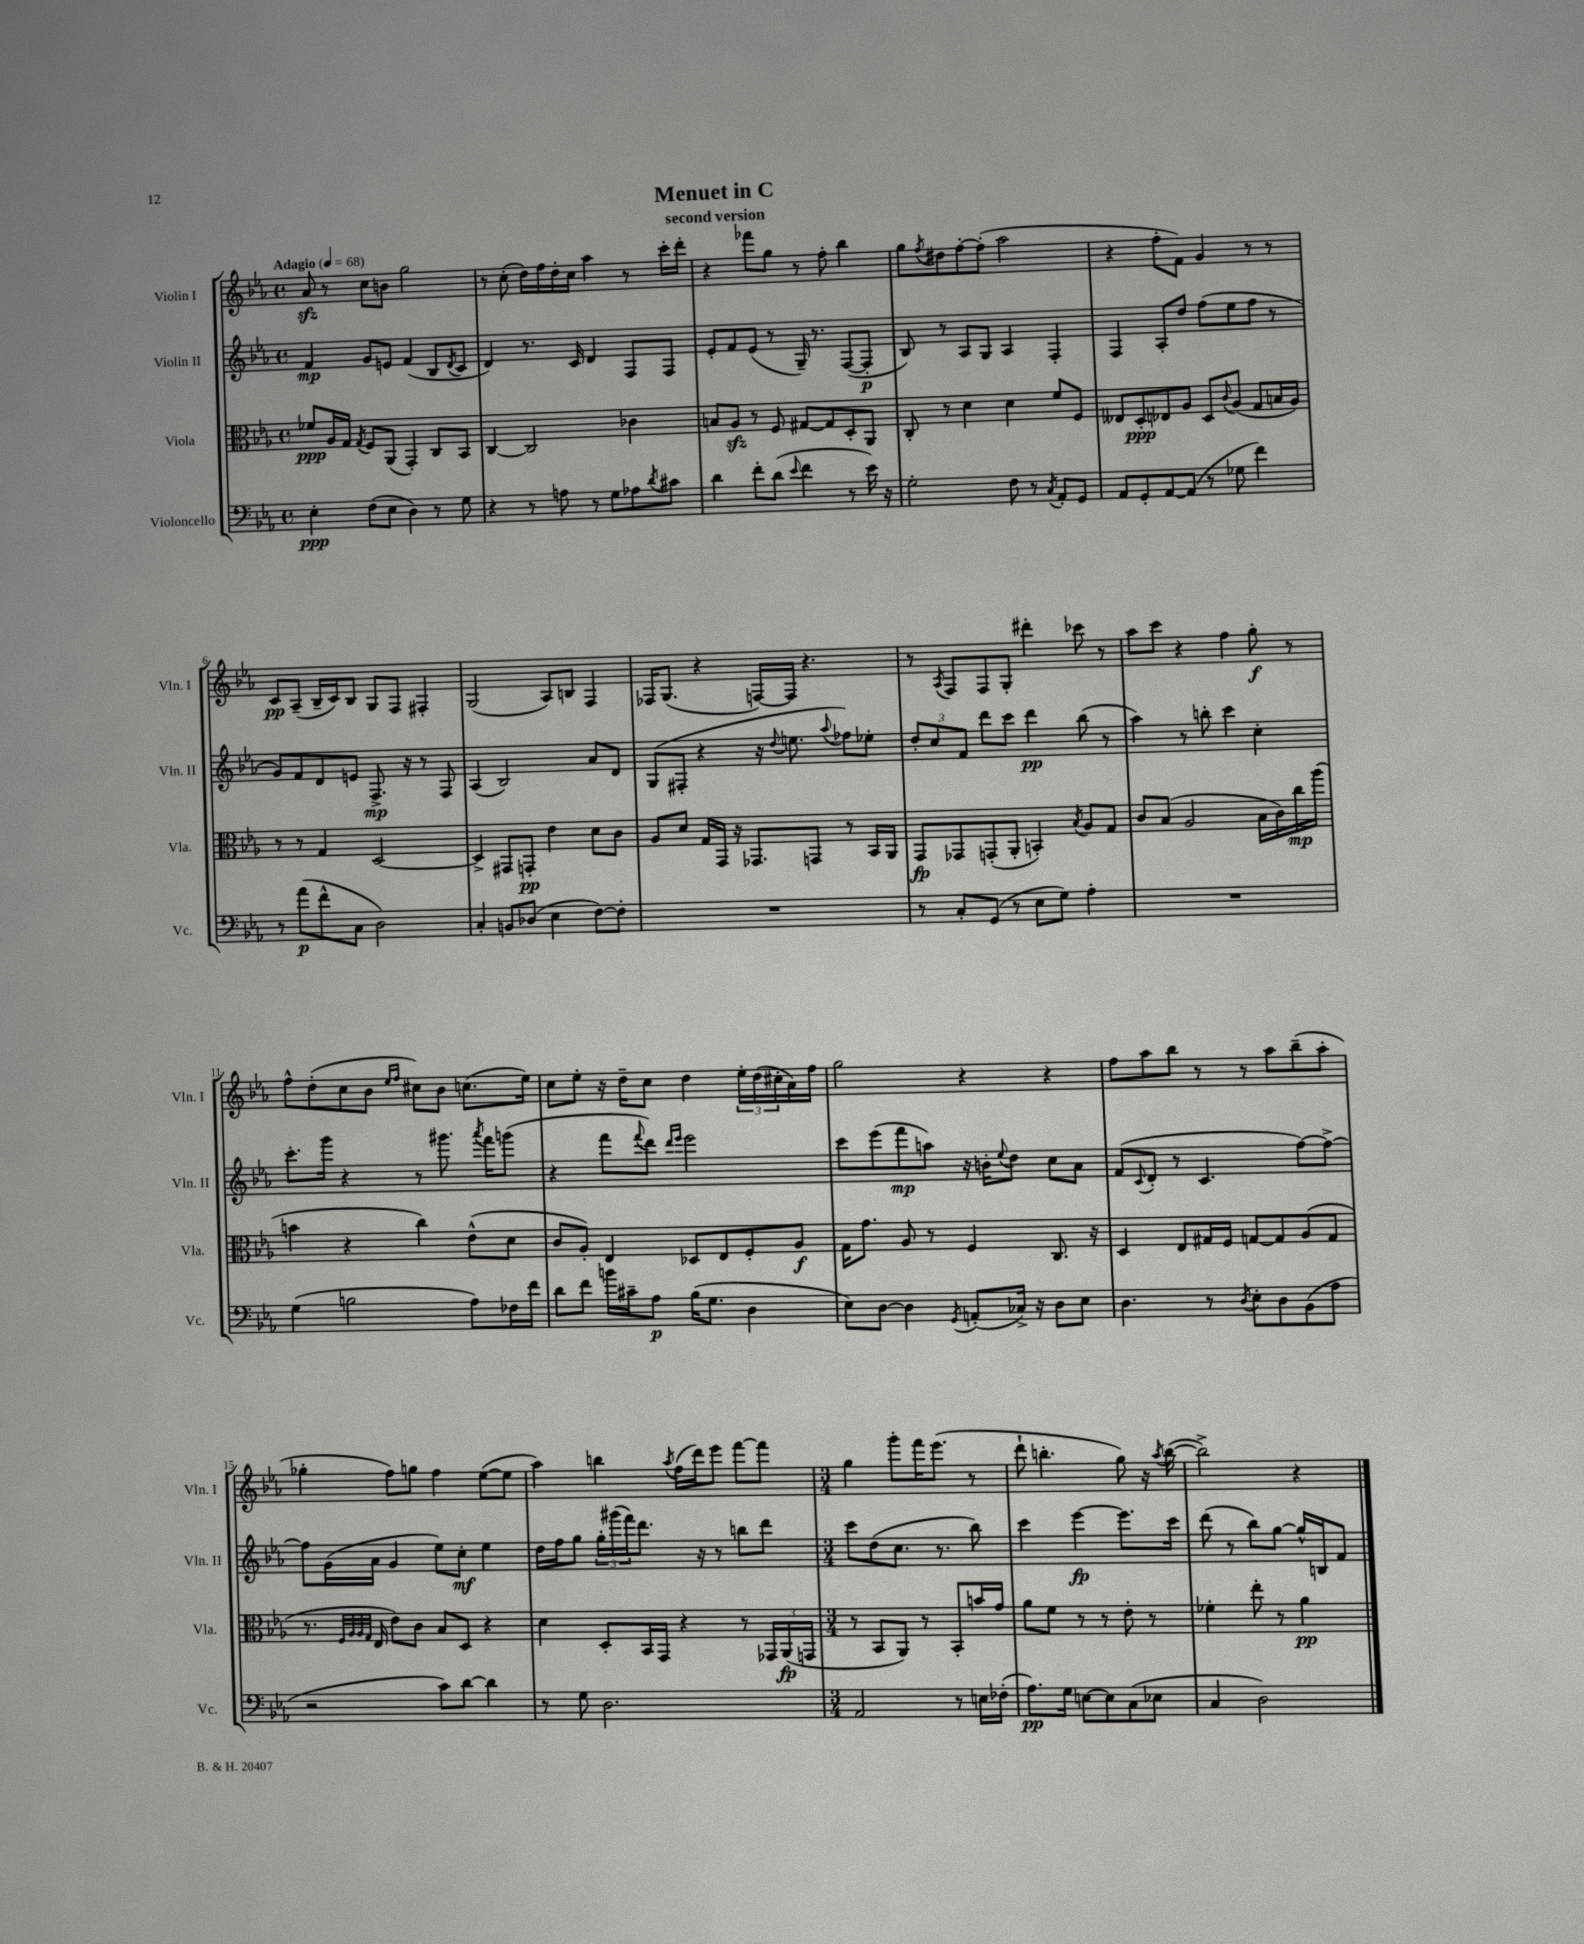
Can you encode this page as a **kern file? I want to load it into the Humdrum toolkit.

**kern	**dynam	**kern	**dynam	**kern	**dynam	**kern	**dynam
*part4	*part4	*part3	*part3	*part2	*part2	*part1	*part1
*staff4	*staff4	*staff3	*staff3	*staff2	*staff2	*staff1	*staff1
*I"Violoncello	*	*I"Viola	*	*I"Violin II	*	*I"Violin I	*
*I'Vc.	*	*I'Vla.	*	*I'Vln. II	*	*I'Vln. I	*
*clefF4	*	*clefC3	*	*clefG2	*	*clefG2	*
*k[b-e-a-]	*	*k[b-e-a-]	*	*k[b-e-a-]	*	*k[b-e-a-]	*
*M4/4	*	*M4/4	*	*M4/4	*	*M4/4	*
*met(c)	*	*met(c)	*	*met(c)	*	*met(c)	*
*MM68	*	*MM68	*	*MM68	*	*MM68	*
=1	=1	=1	=1	=1	=1	=1	=1
!	!	!	!	!	!	!LO:TX:a:B:t=Adagio	!
4E-'\	ppp	8f-X/L	ppp	4f/	mp	8a-zz/	.
.	.	16A-/L	.	.	.	8r	.
.	.	16G/JJ	.	.	.	.	.
.	.	8qG/	.	.	.	.	.
(8F\L	.	8F/L	.	8g/L	.	8cc\L	.
8E-\J	.	(8AA-/J	.	8en/J	.	8bn\J	.
4D\)	.	4GG'/)	.	(4f/	.	2gg\	.
8r	.	8C/L	.	8B-/L	.	.	.
.	.	.	.	8qd/	.	.	.
8G\	.	8BB-/J	.	8c/J	.	.	.
=2	=2	=2	=2	=2	=2	=2	=2
4r	.	[4C/	.	4d/)	.	8r	.
.	.	.	.	.	.	(8cc'\	.
8r	.	2C/]	.	8.r	.	16dd\LL)	.
.	.	.	.	.	.	16ff\	.
8An\	.	.	.	.	.	16dd'\	.
.	.	.	.	16c/	.	16cc\JJ	.
8r	.	.	.	4d/	.	4aa-\	.
8G\L	.	.	.	.	.	.	.
8A-X\	.	4c-X\	.	8F/L	.	8r	.
8qd/	.	.	.	.	.	.	.
8c#X\J	.	.	.	8F/J	.	16ccc'\LL	.
.	.	.	.	.	.	16ddd'\JJ	.
=3	=3	=3	=3	=3	=3	=3	=3
4d\	.	8Bn/L	.	8e-'/L	.	4r	.
.	.	8A-zz/J	.	8f/	.	.	.
8f'\L	.	8r	.	(8e-/J	.	8fff-X\L	.
(8d\J	.	8F/	.	8r	.	8gg\J	.
8qqe-/	.	.	.	.	.	.	.
4f\	.	[8G#X/L	.	16G~/)	.	8r	.
.	.	.	.	8.r	.	.	.
.	.	8G#/]	.	.	.	8ff'\	.
8r	.	8D'/	.	([8F/L	.	4bb-\	.
16e-\)	.	8AA-/J	.	8F'/J]	p	.	.
16r	.	.	.	.	.	.	.
=4	=4	=4	=4	=4	=4	=4	=4
2G'\	.	8C'/	.	8B-/)	.	8gg\L	.
.	.	.	.	.	.	8qff/	.
.	.	8r	.	8r	.	8dd#X\	.
.	.	4d\	.	8A-/L	.	[8ff'\	.
.	.	.	.	8G/J	.	(8ff'\J]	.
8F\	.	4d\	.	4A-/	.	2aa-\	.
8r	.	.	.	.	.	.	.
8qC/	.	.	.	.	.	.	.
8AA-'/L	.	8f/L	.	4F'/	.	.	.
8GG/J	.	8F/J	.	.	.	.	.
=5	=5	=5	=5	=5	=5	=5	=5
8AA-/L	.	8E--X/L	.	4F/	.	4r	.
8GG'/	.	8D'/	ppp	.	.	.	.
[8AA-/	.	8E-X/	.	8A-'/L	.	8ff'\L	.
(8AA-/J]	.	8A-/J	.	8dd/J	.	8f\J)	.
8r	.	8D/L	.	(8ff\L	.	4g/	.
.	.	8qqc/	.	.	.	.	.
8G-X\	.	(8A-/J	.	8ee-\	.	.	.
4f\)	.	8G/L	.	8ff\J	.	8r	.
.	.	16Bn/L	.	8r	.	8r	.
.	.	16A-/JJ)	.	.	.	.	.
!!LO:LB:g=z
=6	=6	=6	=6	=6	=6	=6	=6
8r	.	8r	.	8g/L)	.	8c/L	pp
(8a-\L	p	8r	.	8f/	.	(8A-~/J	.
8f^^\	.	4G/	.	8d/	.	16B-~/LL	.
.	.	.	.	.	.	16c/J)	.
8C\J	.	.	.	8en/J	.	8B-/J	.
2D\)	.	[2D/	.	8.F^/	mp	8G/L	.
.	.	.	.	.	.	8F/J	.
.	.	.	.	16r	.	.	.
.	.	.	.	8r	.	4F#X'/	.
.	.	.	.	8F/	.	.	.
=7	=7	=7	=7	=7	=7	=7	=7
4C'/	.	4D^/]	.	(4A-/	.	(2G/	.
8BBn/L	.	8GG#X/L	.	2B-/)	.	.	.
(8D-X/J	.	8GGn'/J	pp	.	.	.	.
4E-\	.	4e-\	.	.	.	8A-/L)	.
.	.	.	.	.	.	8Bn/J	.
[8F\L)	.	8d\L	.	8a-/L	.	4F/	.
8F'\J]	.	8c\J	.	8d/J	.	.	.
=8	=8	=8	=8	=8	=8	=8	=8
1r	.	8A-/L	.	(8G/L	.	16F-X/KL	.
.	.	.	.	.	.	(8.G/J	.
.	.	8d/J	.	8F#X'/J	.	.	.
.	.	16G/LL	.	4r	.	4r	.
.	.	16GG/JJ	.	.	.	.	.
.	.	16r	.	.	.	.	.
.	.	8.GG-X/L	.	.	.	.	.
.	.	.	.	16r	.	[16Fn/LL)	.
.	.	.	.	8qqdd/	.	.	.
.	.	.	.	8.een\	.	16F/JJ]	.
.	.	8GGn/J	.	.	.	4.r	.
.	.	.	.	8qqaa-/	.	.	.
.	.	8r	.	8ff-X\L)	.	.	.
.	.	16BB-/LL	.	8ee-X'\J	.	.	.
.	.	16AA-/JJ	.	.	.	.	.
=9	=9	=9	=9	=9	=9	=9	=9
8r	.	8GG/L	fp	12dd'/L	.	8r	.
.	.	.	.	12cc/	.	.	.
.	.	.	.	.	.	8qA-/	.
8C'/L	.	8GG-X/	.	.	.	8F/L	.
.	.	.	.	12f/J	.	.	.
(8GG/J	.	(8GGn'/	.	8ddd\L	.	8F/	.
8r	.	8AA-'/J	.	8ccc\J	.	8G'/J	.
8E-\L	.	4BBn'/)	.	4ddd\	pp	4ddd#X'\	.
8G\J)	.	.	.	.	.	.	.
.	.	8qB-/	.	.	.	.	.
4A-'\	.	8A-/L	.	(8bb-\	.	8ccc-X\	.
.	.	8G/J	.	8r	.	8r	.
=10	=10	=10	=10	=10	=10	=10	=10
1r	.	8c/L	.	4aa-\)	.	8aa-\L	.
.	.	(8B-/J	.	.	.	8ccc\J	.
.	.	2A-/	.	8r	.	4r	.
.	.	.	.	8bbn'\	.	.	.
.	.	.	.	4ccc\	.	4ff\	.
.	.	16B-\LL	.	4cc'\	.	8gg'\	f
.	.	16c\)	.	.	.	.	.
.	.	16cc\	mp	.	.	8r	.
.	.	(16aa-\JJ	.	.	.	.	.
!!LO:LB:g=z
=11	=11	=11	=11	=11	=11	=11	=11
(4G\	.	4bn\	.	8.ccc'\L	.	8ff^^\L	.
.	.	.	.	.	.	(8dd'\	.
.	.	.	.	16ggg\Jk	.	.	.
2Bn\	.	4r	.	4r	.	8cc\	.
.	.	.	.	.	.	8b-\J	.
.	.	.	.	.	.	16qqee-/LL	.
.	.	.	.	.	.	16qqff/JJ	.
.	.	4cc\)	.	8r	.	8cc#X\L)	.
.	.	.	.	8.ggg#X\	.	8b-\J	.
8A-\L)	.	(8e-^^\L	.	.	.	(8.ccn\L	.
.	.	.	.	8qaaa-/	.	.	.
.	.	.	.	16fff\KL	.	.	.
16F-X\L	.	8d\J	.	(8gggn\J	.	.	.
16f\JJ	.	.	.	.	.	16ee-\Jk)	.
=12	=12	=12	=12	=12	=12	=12	=12
8d\L	.	8c/L	.	4r	.	8cc\L	.
8f\J	.	8A-'/J)	.	.	.	8ee-'\J	.
16bn\LL	.	4E-/	.	8fff\L	.	16r	.
16c#X~\J	.	.	.	.	.	16dd~\KL	.
.	.	.	.	8qqfff/	.	.	.
8A-\J	p	.	.	8ddd\J)	.	8cc\J	.
.	.	.	.	16qqddd/LL	.	.	.
.	.	.	.	16qqeee-/JJ	.	.	.
(16B-\KL	.	8D-X/L	.	2eee-\	.	4dd\	.
8.G\J	.	.	.	.	.	.	.
.	.	8E-/	.	.	.	.	.
4D\	.	8F'/	.	.	.	24ee-'\LL	.
.	.	.	.	.	.	(24dd\	.
.	.	.	.	.	.	24cc#X'\	.
.	.	8A-/J	f	.	.	16a-\)	.
.	.	.	.	.	.	16ff\JJ	.
=13	=13	=13	=13	=13	=13	=13	=13
8E-\L)	.	16G\KL	.	8ccc\L	.	2gg\	.
.	.	8.g\J	.	.	.	.	.
[8D\J	.	.	.	(8eee-\	.	.	.
4D\]	.	8A-/	.	8fff\	mp	.	.
.	.	8r	.	8aan\J)	.	.	.
8qGG/	.	.	.	.	.	.	.
(8AAn'/L	.	4F/	.	16r	.	4r	.
.	.	.	.	16bn'\KL	.	.	.
.	.	.	.	8qqee-/	.	.	.
16C-X^/Jk)	.	.	.	8dd\J	.	.	.
16r	.	.	.	.	.	.	.
8D\L	.	8.C/	.	8cc\L	.	4r	.
8E-\J	.	.	.	8a-\J	.	.	.
.	.	16r	.	.	.	.	.
=14	=14	=14	=14	=14	=14	=14	=14
4.D\	.	4D/	.	(8f/L	.	8ff\L	.
.	.	.	.	8qqc/	.	.	.
.	.	.	.	8d'/J	.	8aa-\	.
.	.	8E-/L	.	8r	.	8bb-\J	.
8r	.	16G#X/L	.	4.c/	.	8r	.
.	.	16F/JJ	.	.	.	.	.
8qD/	.	.	.	.	.	.	.
8E-'\L	.	[8Gn/L	.	.	.	8r	.
8D\	.	8G/]	.	.	.	8aa-\L	.
(8BB-\	.	(8A-/	.	[8ff\L)	.	(8bb-~\	.
8A-\J	.	8G/J	.	8ff^\J_	.	8aa-'\J	.
!!LO:LB:g=z
=15	=15	=15	=15	=15	=15	=15	=15
2r	.	8.r	.	8ff\L]	.	4gg-X'\	.
.	.	.	.	(16g\L	.	.	.
.	.	32qqF/LLL	.	.	.	.	.
.	.	32qqA-/	.	.	.	.	.
.	.	32qqA-/	.	.	.	.	.
.	.	32qqG/JJJ	.	.	.	.	.
.	.	16E-/	.	16a-\JJ	.	.	.
.	.	8e-\L)	.	4g/	.	8ff\L)	.
.	.	8c\J	.	.	.	8ggn\J	.
8c\L)	.	8B-/L	.	8ee-\L)	.	4ff\	.
[8d\J	.	8D/J	.	8cc'\J	mf	.	.
4d\]	.	4r	.	4ee-\	.	([8ee-\L	.
.	.	.	.	.	.	8ee-\J]	.
=16	=16	=16	=16	=16	=16	=16	=16
8r	.	4d\	.	16dd\LL	.	4aa-\)	.
.	.	.	.	16ff\J	.	.	.
8G\	.	.	.	8gg\J	.	.	.
2.D\	.	8D'/L	.	24gg'\LL	.	4bbn\	.
.	.	.	.	(24ggg#X\	.	.	.
.	.	.	.	24fff\J)	.	.	.
.	.	16BB-/L	.	8.ddd\J	.	.	.
.	.	16GG/JJ	.	.	.	.	.
.	.	.	.	.	.	8qaa-/	.
.	.	4r	.	.	.	(16ff\LL	.
.	.	.	.	16r	.	16ddd\J)	.
.	.	.	.	8r	.	8eee-\J	.
.	.	8r	.	8bbn\L	.	[8fff\L	.
.	.	24GG-X/LL	.	8ddd\J	.	8fff\J]	.
.	.	(24AA-/	fp	.	.	.	.
.	.	24GGn/JJ	.	.	.	.	.
=17	=17	=17	=17	=17	=17	=17	=17
*M3/4	*	*M3/4	*	*M3/4	*	*M3/4	*
2AA-/	.	8r	.	8ccc\L	.	4gg\	.
.	.	8BB-/L	.	(8dd\	.	.	.
.	.	8AA-/J)	.	8.cc\J	.	8ggg'\L	.
.	.	8r	.	.	.	16fff\K	.
.	.	.	.	8.r	.	(8.eee-\J	.
8r	.	8BB-'/L	.	.	.	.	.
16En\LL	.	16bn/L	.	8bb-\)	.	8r	.
(16F-X'\JJ	.	16g/JJ	.	.	.	.	.
=18	=18	=18	=18	=18	=18	=18	=18
8.A-\L)	pp	8a-\L	.	4ccc\	.	8ddd`\	.
.	.	8f\J	.	.	.	4.bbn'\	.
16G\Jk	.	.	.	.	.	.	.
[8En\L	.	8r	.	[4eee-\	fp	.	.
8E\]	.	8r	.	.	.	.	.
(8C\	.	8e-'\	.	8.eee-\L]	.	8gg\)	.
8E-X\J	.	8r	.	.	.	16r	.
.	.	.	.	.	.	8qaa-/	.
.	.	.	.	16ccc\Jk	.	([16bb\	.
=19	=19	=19	=19	=19	=19	=19	=19
4C/	.	4f-X'\	.	(8ddd\	.	2bb^\])	.
.	.	.	.	8r	.	.	.
2D\)	.	8ee-'\	.	8bb-\L)	.	.	.
.	.	8r	.	[8gg\J	.	.	.
.	.	4a-\	pp	16gg^^/LL]	.	4r	.
.	.	.	.	16Bn/J	.	.	.
.	.	.	.	8f/J	.	.	.
==	==	==	==	==	==	==	==
*-	*-	*-	*-	*-	*-	*-	*-
